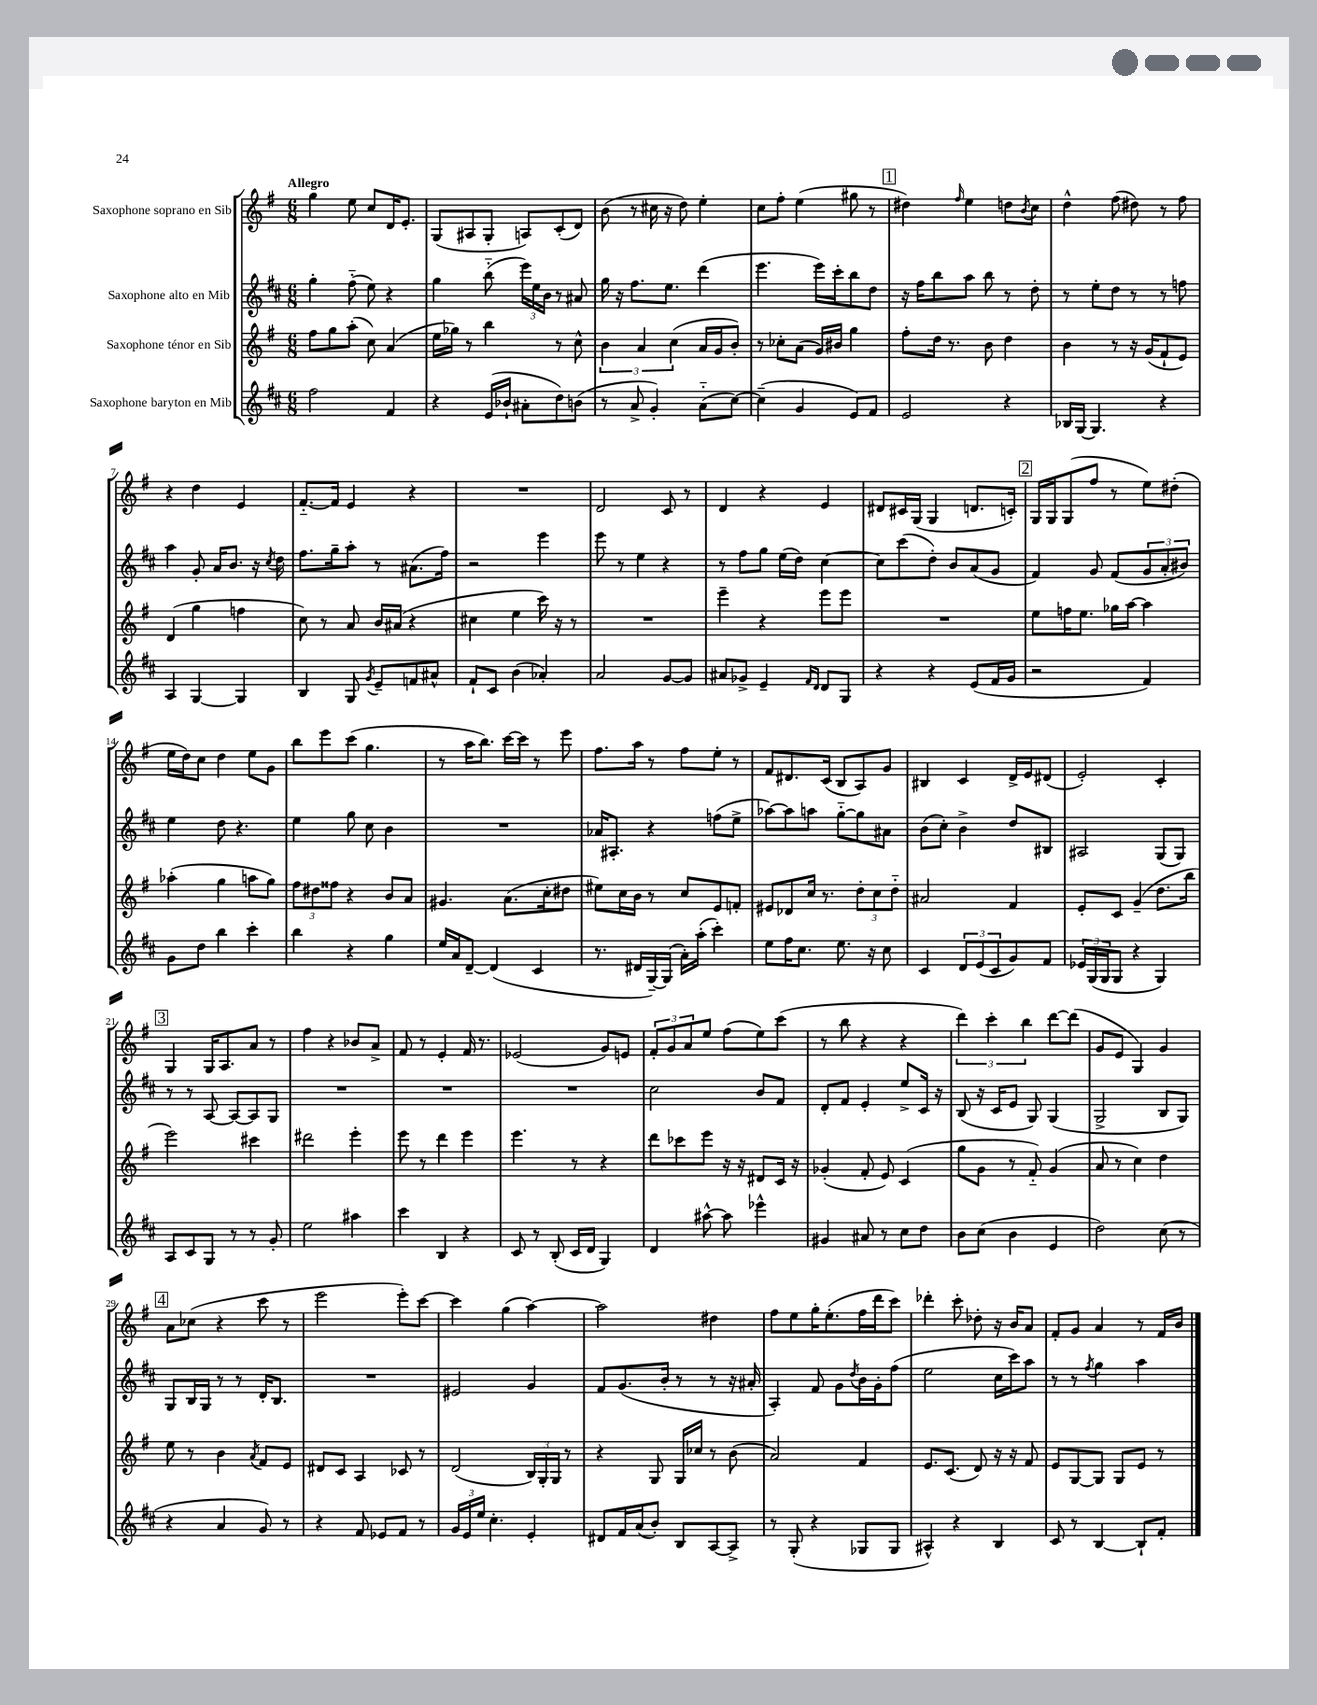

**kern	**kern	**kern	**kern
*staff4	*staff3	*staff2	*staff1
*clefG2	*clefG2	*clefG2	*clefG2
*k[f#c#]	*k[f#]	*k[f#c#]	*k[f#]
*M6/8	*M6/8	*M6/8	*M6/8
2ff#\	8ff#\L	4gg'\	4gg\
.	8gg\	.	.
.	(8aa'\J	(8ff#'~\	8ee\
.	8cc\)	8ee\)	8cc/L
4f#/	(4a/	4r	16d/K
.	.	.	8.e'/J
=	=	=	=
4r	16ee\LL	4gg\	(8G/L
.	16gg-\JJ)	.	.
.	8r	.	8A#/
(16e/LL	4bb\	(8bb'~\	8G'/J
16b-`/JJ	.	.	.
8a#'\L	.	24eee\LL)	8A/L)
.	.	24ee\	.
.	.	24b\JJ	.
8dd\)	8r	8r	(8c'/
(8b\J	8cc^^\	8a#/	8d/J)
=	=	=	=
8r	6b\	16gg\	(8b\
.	.	16r	.
8a^/	.	8.ff#\L	8r
.	6a/	.	.
4g'/)	.	.	16cc#\
.	.	8.ee\J	16r
.	(6cc\	.	.
.	.	.	8dd\)
(8a'~\L	16a/LL	(4ddd\	4ee'\
.	16g/J	.	.
[8cc#\J)	8b'/J)	.	.
=	=	=	=
(4cc#~\]	8r	4.eee\	8cc\L
.	8cc-'\L	.	8ff#'\J
4g/	(8a\J	.	(4ee\
.	16g/LL)	16eee\LL)	.
.	16b#/JJ	16ccc#'\J	.
8e/L)	4gg\	8bb\	8gg#\
8f#/J	.	8dd\J	8r
=	=	=	=
2e/	8ff#'\L	16r	4dd#\)
.	.	16ff#\LK	.
.	16dd\Jk	8bb\	.
.	8.r	.	.
.	.	.	16qqff#/
.	.	8aa\J	4ee\
.	8b\	8bb\	.
4r	4dd\	8r	8dd\L
.	.	.	8qb/
.	.	8dd'\	8cc\J
=	=	=	=
16B-/LL	4b\	8r	4dd^^\
[16G/JJ	.	.	.
4.G/]	.	8ee'\L	.
.	8r	8dd\J	(8ff#\
.	16r	8r	8dd#\)
.	(16g/LK	.	.
4r	8f#`/	8r	8r
.	8e/J)	8ff\	8ff#\
=	=	=	=
4A/	(4d/	4aa\	4r
[4G/	4gg\	8g'/	4dd\
.	.	16a/LK	.
.	.	8.b/J	.
4G/]	4ff\	.	4e/
.	.	16r	.
.	.	8qcc#/	.
.	.	16dd\	.
=	=	=	=
4B/	8cc\)	8.ff#\L	[8.f#'~/L
.	8r	.	.
.	.	16gg~\k	16f#/]Jk
8G/	8a/	8aa'\J	4e/
8qg/	.	.	.
8e~/L	16b/LL	8r	.
.	(16a#/JJ	.	.
8f/	4r	(8.a#\L	4r
8a#^^/J	.	.	.
.	.	16ff#\Jk)	.
=	=	=	=
8f#`/L	4cc#\	2r	2.r
8c#/J	.	.	.
(4b\	4ee\	.	.
4a-'/)	16ccc\)	4eee\	.
.	16r	.	.
.	8r	.	.
=	=	=	=
2a/	2.r	8eee\	2d/
.	.	8r	.
.	.	4ee\	.
[8g/L	.	4r	8c/
8g/]J	.	.	8r
=	=	=	=
8a#/L	4eee~\	8r	4d/
8g-^/J	.	8ff#\L	.
4e~/	4r	8gg\J	4r
.	.	(16ee\LL	.
.	.	16dd\JJ)	.
16qqf#/LL	.	.	.
16qqd/JJ	.	.	.
8d/L	8eee\L	[4cc#\	4e/
8G/J	8eee\J	.	.
=	=	=	=
4r	2.r	8cc#\]L	8d#/L
.	.	(8ccc#\	16c#/L
.	.	.	(16G/JJ
4r	.	8dd'\J)	4G/
.	.	8b/L	.
(8e/L	.	(8a/	8.d/L
16f#/L	.	8g/J	.
16g/JJ	.	.	16c'/Jk)
=	=	=	=
2r	8ee\L	4f#/)	16G/LL
.	.	.	16G/J
.	16ff\K	.	(8G/
.	8.ee\J	.	.
.	.	8g/	8ff#/J
.	16gg-\LL	(8f#/L	8r
.	[16aa\JJ	.	.
4f#/)	4aa\]	12g/	8ee\L)
.	.	12a'/	.
.	.	.	(8dd#'\J
.	.	12b#/J)	.
=	=	=	=
8g\L	(4aa-'\	4ee\	16ee\LL
.	.	.	16dd\J)
8dd\J	.	.	8cc\J
4bb\	4gg\	8dd\	4dd\
.	.	4.r	.
4ccc#'\	8aa\L	.	8ee\L
.	8gg\J)	.	8g\J
=	=	=	=
4bb\	12ff#\L	4ee\	8bb\L
.	12dd#\	.	.
.	.	.	8eee\
.	12ff##\J	.	.
4r	4r	8gg\	(8ccc\J
.	.	8cc#\	4.gg\
4gg\	8b/L	4b\	.
.	8a/J	.	.
=	=	=	=
16ee/LL	4.g#/	2.r	8r
16a/J	.	.	.
[8d~/J	.	.	16aa\LK
.	.	.	8.bb\J)
(4d/]	.	.	.
.	(8.a\L	.	[16ccc\LL
.	.	.	16ccc\]JJ
4c#/	.	.	8r
.	16cc'\k	.	.
.	8dd#\J	.	8eee\
=	=	=	=
8.r	8ee#\L)	16a-/LK	8.ff#\L
.	.	8.A#'/J	.
.	16cc\L	.	.
16d#/LL	16b\JJ	.	16aa\Jk
[16G~/)	8r	4r	8r
(16G/]JJ	.	.	.
16a'\LL)	8cc/L	.	8ff#\L
(16aa'\JJ	.	.	.
4ccc#'\)	8e/	(8ff\L	8ee'\J
.	8f'/J	8ee^\J	8r
=	=	=	=
8ee\L	8e#/L	[8aa-\L)	8f#/L
16ff#\K	8d-/	8aa-\]	8.d#/
8.cc#\J	.	.	.
.	16cc/Jk	8aa\J	.
.	8.r	.	(16c/Jk
8.ee\	.	[8gg'~\L	8B/L
.	12dd'\L	8gg\]	8A/)
16r	.	.	.
.	12cc\	.	.
8cc#\	.	8a#\J	8g/J
.	12dd'~\J	.	.
=	=	=	=
4c#/	2a#/	(8b\L	4B#/
.	.	8cc#'\J)	.
12d/L	.	4b^\	4c/
(12e/	.	.	.
12c#/	.	.	.
8g/)	4f#/	8dd/L	16d^/LL
.	.	.	16e/J
8f#/J	.	8B#/J	(8d#/J
=	=	=	=
24e-/LL	8e'/L	2A#/	2e'/)
(24G/	.	.	.
24G/J	.	.	.
8G/J	8c/J	.	.
4r	(4g~/	.	.
4G/)	8.dd\L	(8G/L	4c'/
.	.	8G/J)	.
.	16bb\Jk	.	.
=	=	=	=
8A/L	2eee\)	8r	4G/
8c#/	.	8r	.
8G/J	.	[8A/	16G/LK
.	.	.	8.A/
8r	.	8A/_L	.
8r	4ccc#\	8A/]	8a/J
8g'/	.	8G/J	8r
=	=	=	=
2ee\	2ddd#\	2.r	4ff#\
.	.	.	4r
4aa#\	4eee'\	.	8b-/L
.	.	.	8a^/J
=	=	=	=
4ccc#\	8eee\	2.r	8f#/
.	8r	.	8r
4B/	4ddd\	.	4e'/
4r	4eee\	.	16f#/
.	.	.	8.r
=	=	=	=
8c#/	4.eee\	2.r	(2e-/
8r	.	.	.
(8B'/	.	.	.
16c#/LL	8r	.	.
16d/JJ	.	.	.
4G/)	4r	.	8g/L)
.	.	.	8e/J
=	=	=	=
4d/	8ddd\L	2cc#\	12f#'/L
.	.	.	12g/
.	8ccc-\	.	.
.	.	.	12a/
[8aa#^^\	8eee\J	.	8ee/J
8aa#\]	16r	.	(8ff#\L
.	16r	.	.
4eee-^^\	8d#/L	8b/L	8ee\)
.	16c/Jk	8f#/J	(8ccc\J
.	16r	.	.
=	=	=	=
4g#/	(4g-'/	8d'/L	8r
.	.	8f#/J	8bb\
8a#/	8f#'/	4e'/	4r
8r	8e/)	.	.
8cc#\L	(4c/	8ee^/L	4r
8dd\J	.	16c#/Jk	.
.	.	16r	.
=	=	=	=
8b\L	8gg\L	(8B/	6ddd\)
(8cc#\J	8g\J	16r	.
.	.	.	6ccc'\
.	.	16c#/LK	.
4b\	8r	8e/J	.
.	.	.	6bb\
.	8f#'~/)	8G/)	.
4e/	(4g/	(4G/	[8ddd\L
.	.	.	(8ddd\]J
=	=	=	=
2dd\)	8a/	2G^/	8g/L
.	8r	.	8e/J
.	4cc\)	.	4G/)
(8cc#\	4dd\	8B/L	4g/
8r	.	8G/J)	.
=	=	=	=
4r	8ee\	8G/L	8a\L
.	8r	16B/L	(8cc-\J
.	.	16G/JJ	.
4a/	4b\	8r	4r
.	.	8r	.
.	8qa/	.	.
8g/)	8f#/L	16d'/LK	8ccc\
.	.	8.B/J	.
8r	8e/J	.	8r
=	=	=	=
4r	8d#/L	2.r	2eee\
.	8c/J	.	.
8f#/	4A/	.	.
8e-/L	.	.	.
8f#/J	8c-/	.	8eee'\L)
8r	8r	.	[8ccc\J
=	=	=	=
24g/LL	(2d/	2e#/	4ccc\]
24e/	.	.	.
24ee/JJ	.	.	.
4.cc#'\	.	.	.
.	.	.	(4gg\
4e'/	24B/LL)	4g/	[4aa\)
.	24G'/	.	.
.	24G/JJ	.	.
.	8r	.	.
=	=	=	=
8d#/L	4r	8f#/L	2aa\]
16f#/L	.	(8.g/	.
(16a/J	.	.	.
8b'/J)	8G/	.	.
.	.	16b'/Jk	.
8B/L	16G/LL	8r	.
.	16cc-/JJ	.	.
[8A/	8r	8r	4dd#\
8A^/]J	(8b\	16r	.
.	.	16a#'/	.
=	=	=	=
8r	2a/)	4A'/)	8ff#\L
(8G'/	.	.	8ee\
4r	.	8f#/	16gg'\K
.	.	.	(8.ee'\
.	.	8g\L	.
.	.	8qdd/	.
8G-/L	4f#/	16b\L	16ff#\L
.	.	16g'\J	16ddd\J
8G-/J	.	(8ff#\J	8ccc\J)
=	=	=	=
4A#^^/)	8.e/L	2ee\	4ddd-'\
.	(8.c/J	.	.
4r	.	.	8ccc'\
.	8d/)	.	8dd-'\
4B/	16r	16cc#\LL	16r
.	16r	16ccc#\J)	16b/LK
.	8f#/	8aa\J	8a/J
=	=	=	=
8c#/	8e/L	8r	8f#'/L
8r	[8G/	8r	8g/J
.	.	8qff#/	.
[4B/	8G/]J	4gg\	4a/
.	8G/L	.	.
8B`/]L	8e/J	4aa\	8r
8f#'/J	8r	.	16f#/LL
.	.	.	16b/JJ
==	==	==	==
*-	*-	*-	*-
